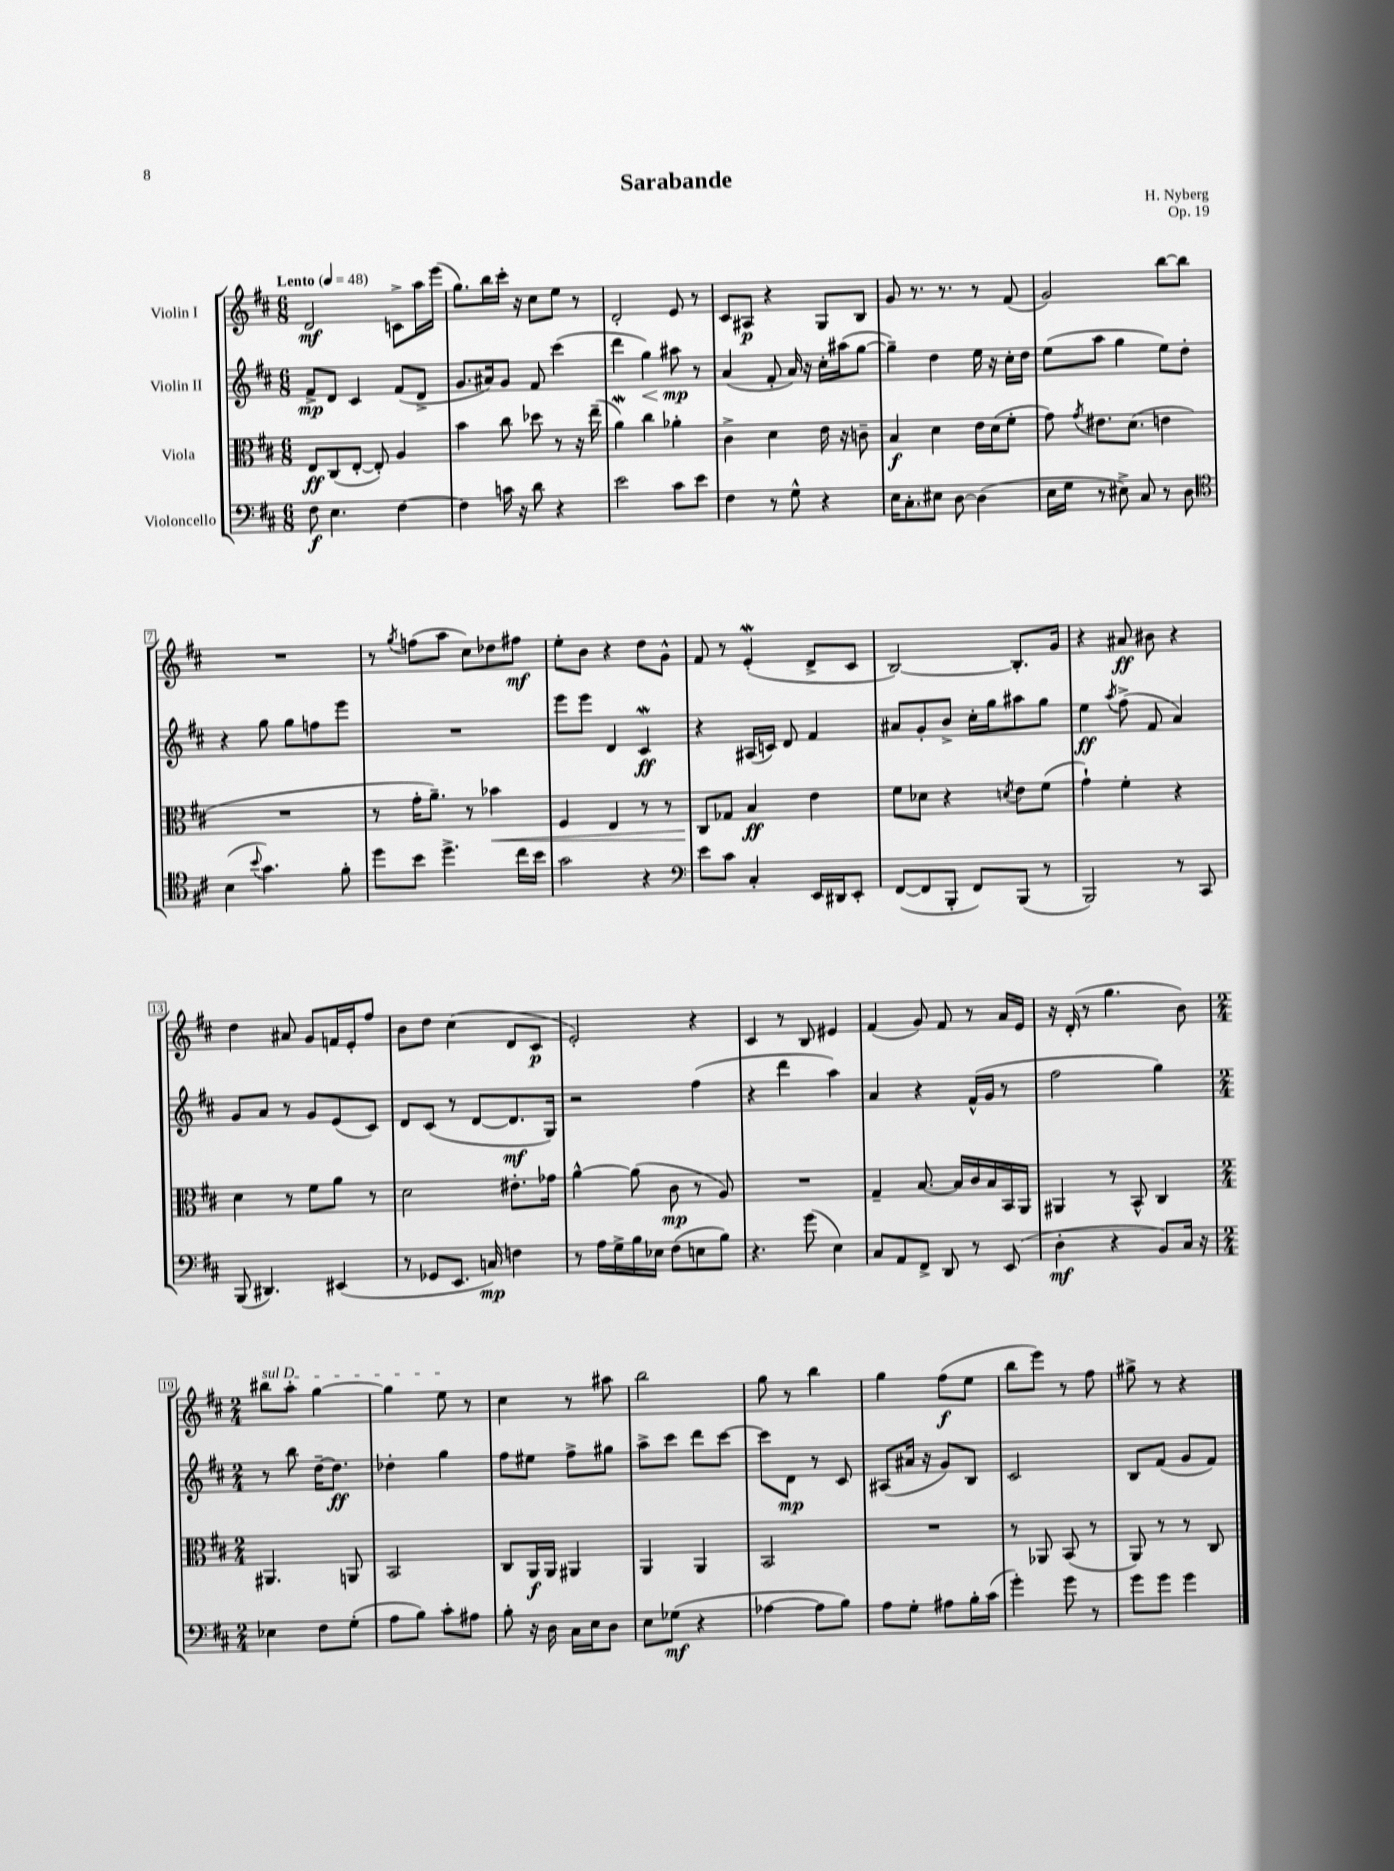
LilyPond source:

\header { title = "Sarabande" composer = "H. Nyberg" opus = "Op. 19" }
<<
\new StaffGroup <<
\new Staff = "s0" \with { instrumentName = "Violin I" } {
    \clef treble \key d \major \numericTimeSignature \time 6/8 \tempo "Lento" 4 = 48
    \autoBeamOff d'2\mf c'8[-> a''16 e'''16]( |
    g''8.[) b''16 cis'''16]-. r16 cis''8[ e''8] r8 |
    d'2-. e'8 r8 |
    cis'8[ ais8]\p r4 g8[ b8] |
    g'8 r8. r8. r8 fis'8( |
    g'2) b''8[~ b''8] |
    R2. |
    r8 \acciaccatura { g''8 } f''8[( a''8] cis''8[) des''8 fis''8]\mf |
    e''8[-. b'8] r4 d''8[ g'8]-^ |
    fis'8 r8 e'4-.\mordent( d'8[-> cis'8] |
    b2~) b8.[-. g'16] |
    r4 ais'8\ff bis'8 r4 |
    d''4 ais'8 g'8[ f'16 e'16-. fis''8] |
    b'8[ d''8] cis''4( d'8[ cis'8]\p |
    e'2-.) r4 |
    cis'4 r8 b8 eis'4 |
    fis'4( g'8) fis'8 r8 a'16[ e'16] |
    r16 d'16-.( r8 g''4. b'8) |
    \numericTimeSignature \time 2/4 \once \override TextSpanner.bound-details.left.text = \markup { \italic "sul D" } bis''8[\startTextSpan a''8]-. g''4~ |
    g''4 e''8\stopTextSpan r8 |
    cis''4 r8 ais''8 |
    b''2 |
    g''8 r8 b''4 |
    g''4 fis''8[\f( e''8] |
    b''8[ e'''8]) r8 fis''8 |
    gis''8-> r8 r4 \bar "|." |
}
\new Staff = "s1" \with { instrumentName = "Violin II" } {
    \clef treble \key d \major \numericTimeSignature \time 6/8
    \autoBeamOff fis'8[->\mp d'8] cis'4 fis'8[( d'8]-> |
    g'8.[ ais'16) g'8] fis'8 cis'''4( |
    d'''4 g''4\<) ais''8\mp\! r8 |
    a'4( fis'8-. a'16) r16 cis''16[-. ais''16( g''8]~ |
    g''4--) d''4 e''16 r16 cis''16[-. d''16] |
    e''8[( a''8] g''4 e''8[) d''8]-. |
    r4 g''8 g''8[ f''8 e'''8] |
    R2. |
    e'''8[ e'''8] d'4 cis'4\mordent\ff |
    r4 ais16[( c'16]) d'8 fis'4 |
    ais'8[ g'8-. b'8]-> cis''16[-. g''16 ais''8 g''8] |
    e''4\ff \acciaccatura { a''8 } fis''8->( fis'8 a'4) |
    g'8[ a'8] r8 g'8[ e'8( cis'8]) |
    d'8[ cis'8]( r8 d'8[~ d'8.\mf g16]) |
    r2 fis''4( |
    r4 d'''4 a''4) |
    a'4 r4 fis'16[-^( g'16] r8 |
    fis''2 g''4) |
    \numericTimeSignature \time 2/4 r8 b''8 d''16[~-- d''8.]\ff |
    des''4-. g''4 |
    fis''8[ eis''8] fis''8[-> gis''8] |
    a''8[-> cis'''8] d'''8[ cis'''8]~ |
    cis'''8[ d'8]\mp r8 cis'8 |
    ais8[( ais'16] r16 g'8[) b8] |
    cis'2 |
    b8[ fis'8]( g'8[ fis'8]) \bar "|." |
}
\new Staff = "s2" \with { instrumentName = "Viola" } {
    \clef alto \key d \major \numericTimeSignature \time 6/8
    \autoBeamOff e8[\ff cis8( e8]~-. e8-.) a4 |
    b'4 cis''8 des''8 r8 r16 e''16--( |
    a'4\mordent) cis''4 aes'4-. |
    cis'4-> d'4 e'16 r16 c'8-- |
    b4\f d'4 e'16[ d'16( fis'8]-. |
    g'8) \acciaccatura { g'8 } eis'8.[ d'8.]( e'4 |
    R2. |
    r8 g'16[-. a'8.]--) r8 bes'4\< |
    fis4 e4 r8 r8 |
    cis8[\! ges8] b4\ff e'4 |
    fis'8[ des'8] r4 \acciaccatura { d'8 } e'8[ fis'8]( |
    g'4-!) fis'4-. r4 |
    d'4 r8 fis'8[ a'8] r8 |
    d'2 eis'8.[-. ges'16] |
    a'4~-^ a'8( cis'8\mp r8 a8) |
    R2. |
    g4-- b8.~ b16[ cis'16 b16 b,16 a,16] |
    ais,4 r8 b,8-^ cis4 |
    \numericTimeSignature \time 2/4 ais,4. a,8 |
    b,2 |
    cis8[ a,16\f a,16] ais,4 |
    a,4 a,4 |
    b,2 |
    R2 |
    r8 aes,8 b,8( r8 |
    a,8) r8 r8 cis8 \bar "|." |
}
\new Staff = "s3" \with { instrumentName = "Violoncello" } {
    \clef bass \key d \major \numericTimeSignature \time 6/8
    \autoBeamOff fis8\f e4. fis4~ |
    fis4 c'16 r16 d'8 r4 |
    e'2 cis'8[ e'8] |
    fis4 r8 g8-^ r4 |
    e16[ cis8.-. eis8] d8~ d4( |
    e16[ g16] r8 eis8->) cis8 r8 d8 |
    \clef tenor b4( \appoggiatura { b'8 } g'4.) fis'8-. |
    d''8[ b'8] d''4.-> cis''16[ b'16] |
    g'2 r4 |
    \clef bass e'8[ cis'8] cis4-. e,16[ dis,16 e,8]-. |
    fis,8[~( fis,8 b,,8]-. fis,8[) b,,8]( r8 |
    b,,2) r8 cis,8 |
    b,,8( dis,4.) eis,4( |
    r8 ges,8[ e,8.] c16\mp) f4 |
    r8 a16[ g16-> b16 ees16] fis8[( e8 b8]) |
    r4. g'8( e4) |
    cis8[ a,8 fis,8]-> d,8 r8 e,8( |
    d4-.\mf r4 b,8[) cis16] r16 |
    \numericTimeSignature \time 2/4 ees4 fis8[ g8]-.( |
    a8[ b8]) cis'8[-. ais8] |
    b8-. r16 d16 cis16[ e16 d8] |
    e8[ ges8]\mf( r4 |
    aes4~ aes8[ b8]) |
    a8[ g8]-. ais8[ b16-. cis'16]( |
    g'4-.) g'8 r8 |
    g'8[ g'8] g'4 \bar "|." |
}
>>
>>
\layout { \context { \Score \override BarNumber.stencil = #(make-stencil-boxer 0.1 0.3 ly:text-interface::print) } }
